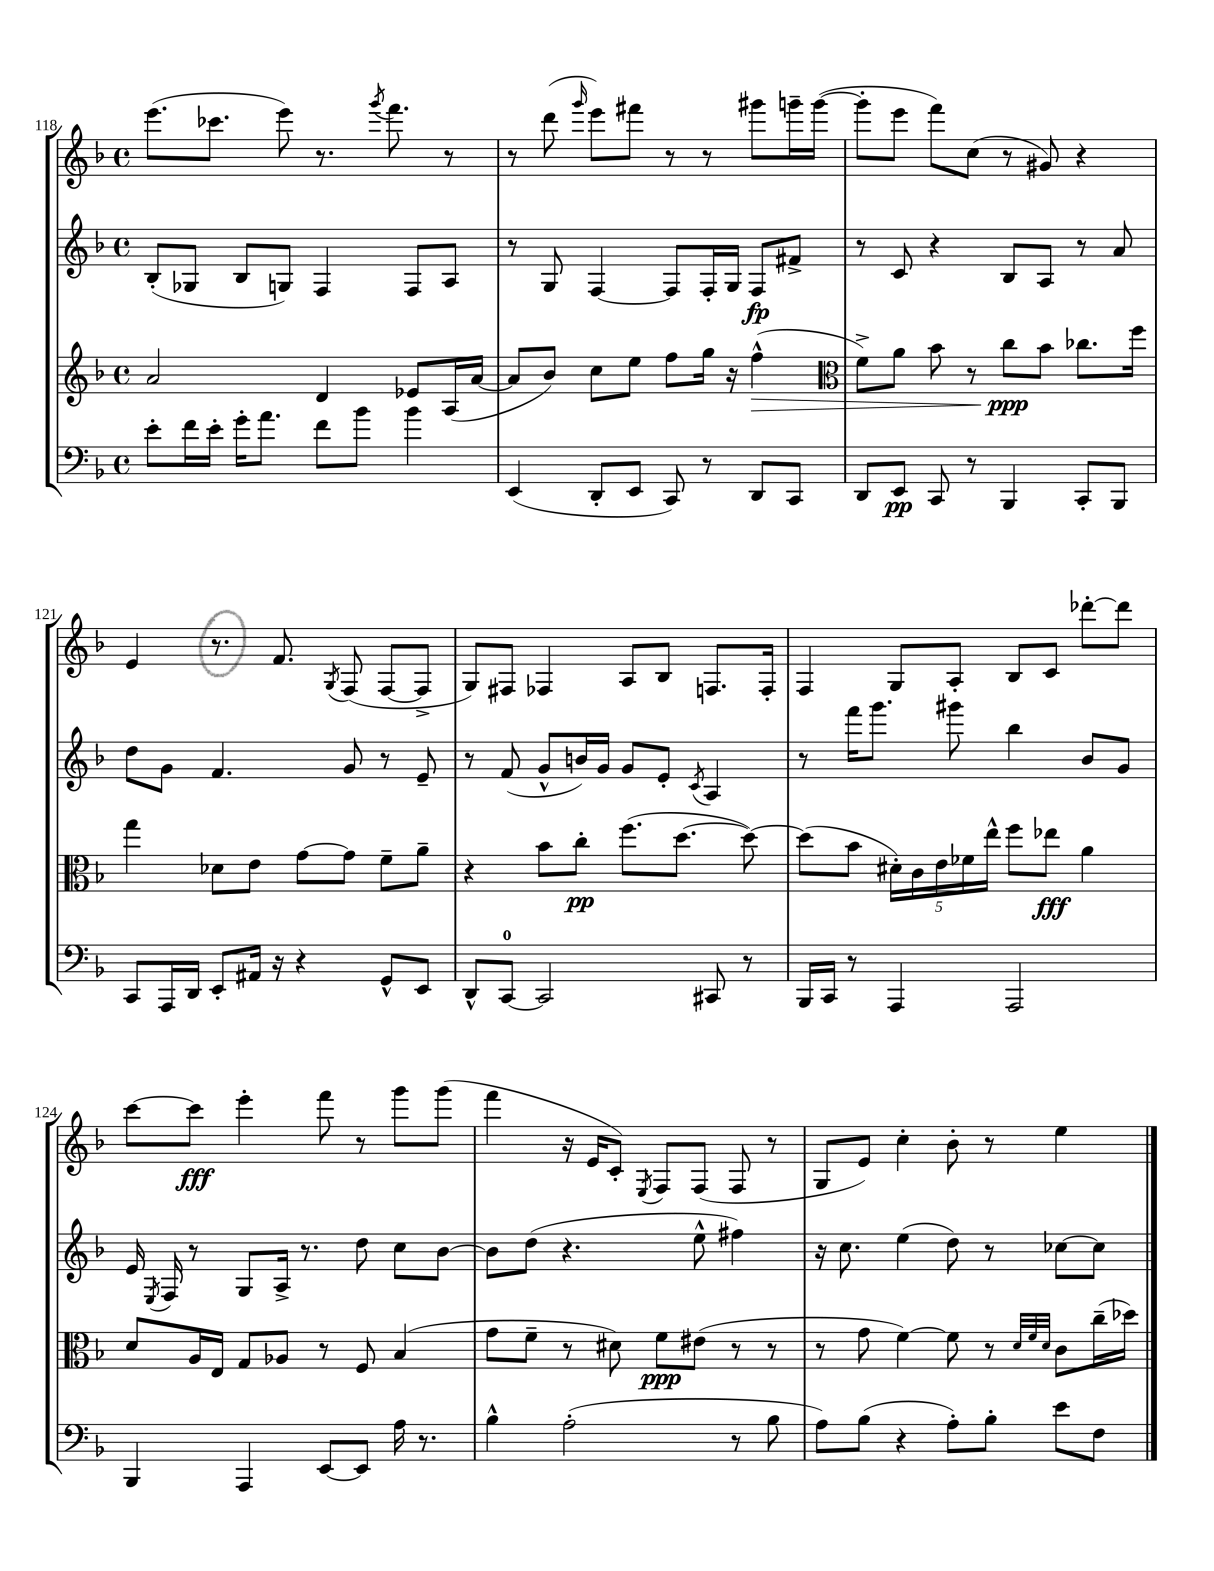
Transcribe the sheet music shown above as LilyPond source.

<<
\new StaffGroup <<
\new Staff = "s0" {
    \clef treble \key f \major \defaultTimeSignature \time 4/4
    \autoBeamOff e'''8.[( ces'''8.] e'''8) r8. \acciaccatura { g'''8 } f'''8. r8 |
    r8 d'''8( \grace { g'''16 } e'''8[) fis'''8] r8 r8 gis'''8[ g'''16-- g'''16]~( |
    g'''8[-. e'''8] f'''8[) c''8]( r8 gis'8) r4 |
    e'4 r8. f'8. \acciaccatura { g8 } f8( f8[~ f8]-> |
    g8[) fis8] fes4 a8[ bes8] f8.[ f16]-. |
    f4 g8[ a8]-. bes8[ c'8] des'''8[~-. des'''8] |
    c'''8[~ c'''8]\fff e'''4-. f'''8 r8 g'''8[ g'''8]( |
    f'''4 r16 e'16[ c'8]-.) \acciaccatura { e8 } f8[ f8]( f8 r8 |
    g8[ e'8]) c''4-. bes'8-. r8 e''4 \bar "|." |
}
\new Staff = "s1" {
    \clef treble \key f \major \defaultTimeSignature \time 4/4
    \autoBeamOff bes8[-.( ges8] bes8[ g8]) f4 f8[ a8] |
    r8 g8 f4~ f8[ f16-. g16] f8[\fp fis'8]-> |
    r8 c'8 r4 bes8[ a8] r8 a'8 |
    d''8[ g'8] f'4. g'8 r8 e'8-- |
    r8 f'8( g'8[-^ b'16) g'16] g'8[ e'8]-. \acciaccatura { c'8 } a4 |
    r8 f'''16[ g'''8.] gis'''8 bes''4 bes'8[ g'8] |
    e'16 \acciaccatura { e8 } f16 r8 g8[ a16]-> r8. d''8 c''8[ bes'8]~ |
    bes'8[ d''8]( r4. e''8-^ fis''4) |
    r16 c''8. e''4( d''8) r8 ces''8[~ ces''8] \bar "|." |
}
\new Staff = "s2" {
    \clef treble \key f \major \defaultTimeSignature \time 4/4
    \autoBeamOff a'2 d'4 ees'8[ a16( a'16]~ |
    a'8[ bes'8]) c''8[ e''8] f''8[ g''16] r16 f''4-^\>( |
    \clef alto f'8[->) a'8] bes'8 r8 c''8[\ppp\! bes'8] ces''8.[ f''16] |
    g''4 des'8[ e'8] g'8[~ g'8] f'8[-- a'8]-- |
    r4 bes'8[ c''8]-.\pp f''8.[( d''8.]~ d''8~) |
    d''8[( bes'8] \tuplet 5/4 { dis'16[-.) c'16 e'16 fes'16 e''16]-^ } f''8[ ees''8]\fff a'4 |
    d'8[ a16 e16] g8[ aes8] r8 f8 bes4( |
    g'8[ f'8]-- r8 dis'8) f'8[\ppp eis'8]( r8 r8 |
    r8 g'8 f'4~) f'8 r8 \grace { d'32[ f'32 d'32] } c'8[ c''16--( des''16]) \bar "|." |
}
\new Staff = "s3" {
    \clef bass \key f \major \defaultTimeSignature \time 4/4
    \autoBeamOff e'8[-. f'16 e'16]-. g'16[-. a'8.] f'8[ bes'8] bes'4 |
    e,4( d,8[-. e,8] c,8) r8 d,8[ c,8] |
    d,8[ e,8]\pp c,8 r8 bes,,4 c,8[-. bes,,8] |
    c,8[ a,,16 d,16] e,8[-. ais,16] r16 r4 g,8[-^ e,8] |
    d,8[-^ c,8]-0~ c,2 cis,8 r8 |
    bes,,16[ c,16] r8 a,,4 a,,2 |
    bes,,4 a,,4 e,8[~ e,8] a16 r8. |
    bes4-^ a2-.( r8 bes8 |
    a8[) bes8]( r4 a8[-.) bes8]-. e'8[ f8] \bar "|." |
}
>>
>>
\layout { \context { \Score currentBarNumber = #118 } }
